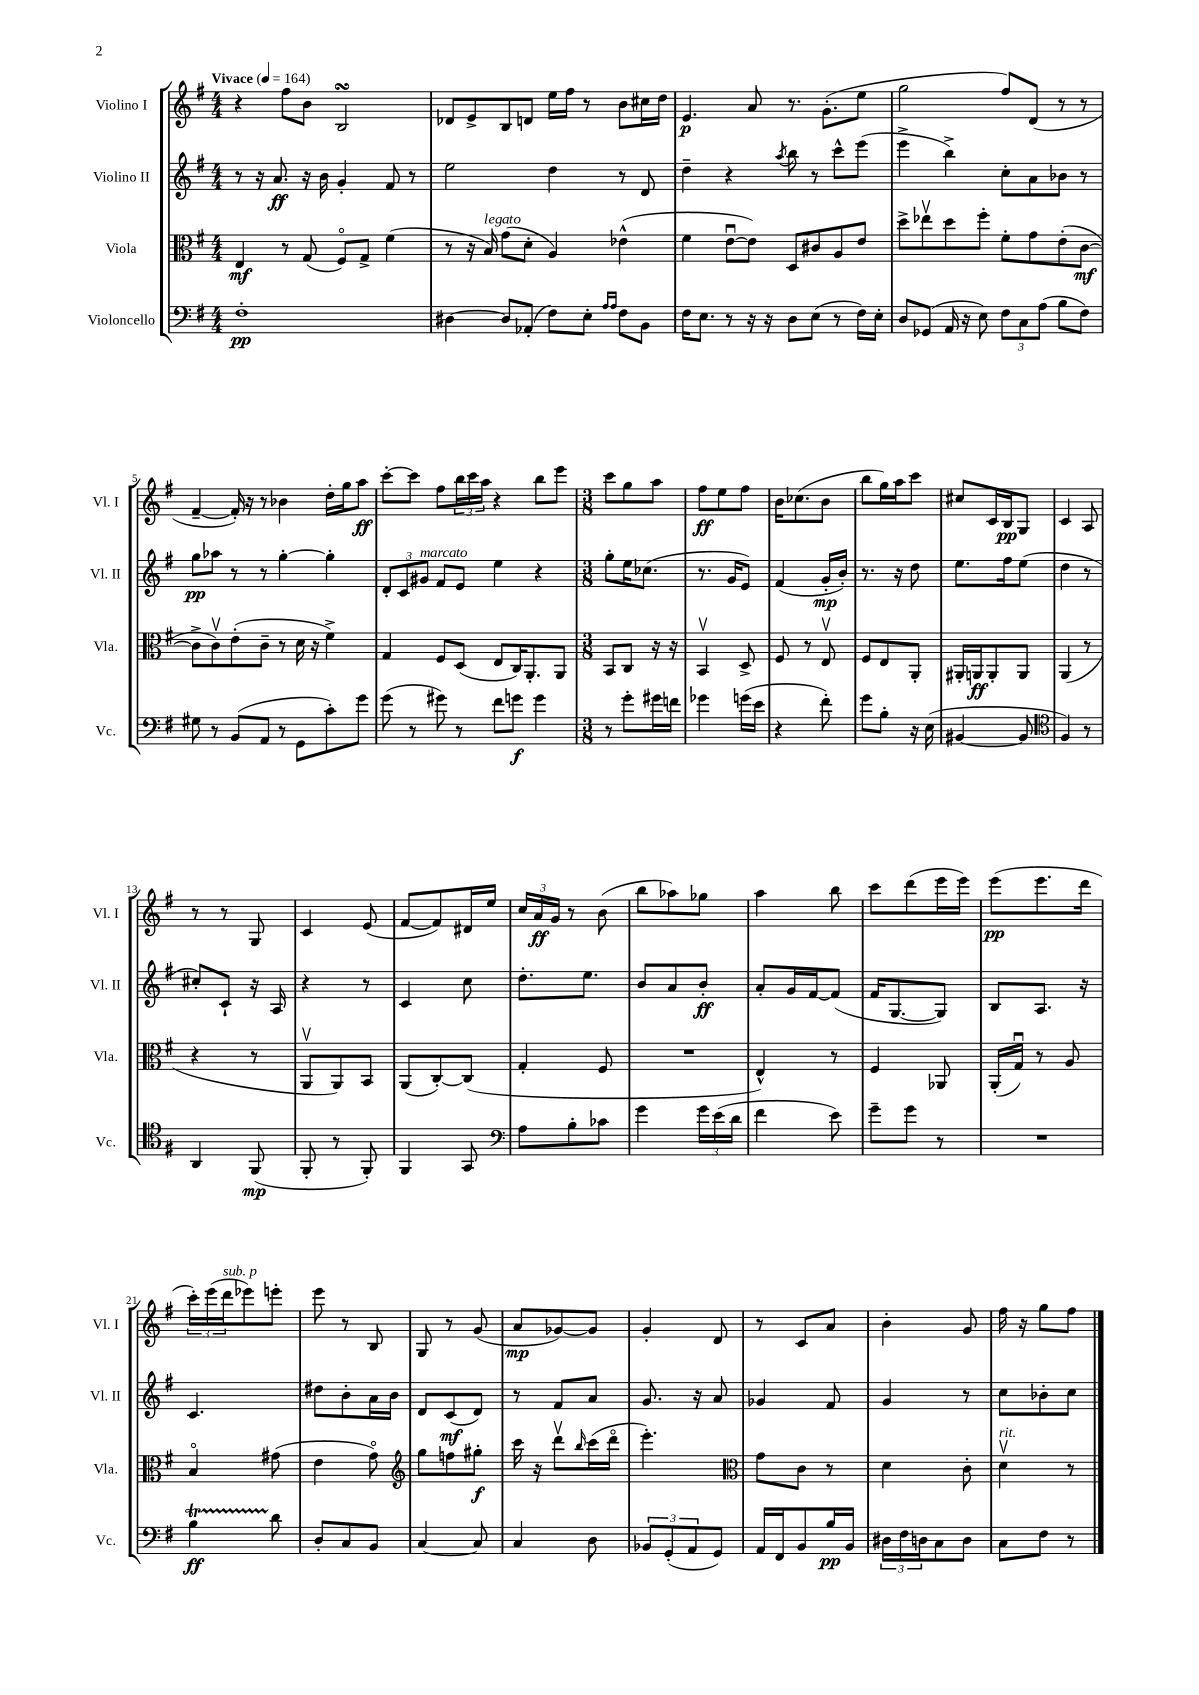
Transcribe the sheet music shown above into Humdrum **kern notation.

**kern	**dynam	**kern	**dynam	**kern	**dynam	**kern	**dynam
*part4	*part4	*part3	*part3	*part2	*part2	*part1	*part1
*staff4	*staff4	*staff3	*staff3	*staff2	*staff2	*staff1	*staff1
*I"Violoncello	*	*I"Viola	*	*I"Violino II	*	*I"Violino I	*
*I'Vc.	*	*I'Vla.	*	*I'Vl. II	*	*I'Vl. I	*
*clefF4	*	*clefC3	*	*clefG2	*	*clefG2	*
*k[f#]	*	*k[f#]	*	*k[f#]	*	*k[f#]	*
*M4/4	*	*M4/4	*	*M4/4	*	*M4/4	*
*MM164	*	*MM164	*	*MM164	*	*MM164	*
=1	=1	=1	=1	=1	=1	=1	=1
!	!	!	!	!	!	!LO:TX:a:B:t=Vivace	!
1F#'	pp	4E/	mf	8r	.	4r	.
.	.	.	.	16r	.	.	.
.	.	.	.	8.a/	ff	.	.
.	.	8r	.	.	.	8ff#\L	.
.	.	(8G/	.	16r	.	8b\J	.
.	.	.	.	16b\	.	.	.
.	.	8F#/L)	.	4g'/	.	2BsSsS/	.
.	.	8G^/J	.	.	.	.	.
.	.	(4f#\	.	8f#/	.	.	.
.	.	.	.	8r	.	.	.
=2	=2	=2	=2	=2	=2	=2	=2
[4D#X\	.	8r	.	2ee\	.	8d-X/L	.
.	.	16r	.	.	.	8e^/	.
!	!	!LO:TX:a:i:t=legato	!	!	!	!	!
.	.	16B/)	.	.	.	.	.
8D#/L]	.	(8g\L	.	.	.	8B/	.
(8AA-X'/J	.	8d'\J	.	.	.	8dn/J	.
8F#\L)	.	4A/)	.	4dd\	.	16ee\LL	.
.	.	.	.	.	.	16ff#\JJ	.
8E'\J	.	.	.	.	.	8r	.
16qqA/LL	.	.	.	.	.	.	.
16qqA/JJ	.	.	.	.	.	.	.
8F#\L	.	(4e-X^^\	.	8r	.	8b\L	.
8BB\J	.	.	.	8d/	.	16cc#X\L	.
.	.	.	.	.	.	16dd\JJ	.
=3	=3	=3	=3	=3	=3	=3	=3
16F#\KL	.	4f#\	.	4dd~\	.	4.e/	p
8.E\J	.	.	.	.	.	.	.
8r	.	[8eu\L	.	4r	.	.	.
16r	.	8e\J])	.	.	.	8a/	.
16r	.	.	.	.	.	.	.
.	.	.	.	8qaa/	.	.	.
8D\L	.	8D/L	.	8bb\	.	8.r	.
(8E\J	.	8c#X/	.	8r	.	.	.
.	.	.	.	.	.	(8.g'\L	.
8r	.	8A/	.	8ccc^^\L	.	.	.
16F#\LL)	.	8e/J	.	(8eee\J	.	8ee\J	.
16E'\JJ	.	.	.	.	.	.	.
=4	=4	=4	=4	=4	=4	=4	=4
8D/L	.	8dd^\L	.	4eee^\	.	2gg\	.
(8GG-X/J	.	8ee-Xv\	.	.	.	.	.
16AA/	.	8dd\	.	4bb^\)	.	.	.
16r	.	.	.	.	.	.	.
8E\)	.	8ff#'\J	.	.	.	.	.
12F#\L	.	8f#'\L	.	8cc'\L	.	8ff#/L)	.
12C\	.	.	.	.	.	.	.
.	.	8g\	.	8a\	.	(8d/J	.
(12A\J	.	.	.	.	.	.	.
8B\L	.	(8e'\	.	8b-X\J	.	8r	.
8F#\J)	.	[8c\J	mf	8r	.	8r	.
!!LO:LB:g=z
=5	=5	=5	=5	=5	=5	=5	=5
8G#X\	.	8c^\L]	.	8gg\L	pp	[4f#~/	.
8r	.	8cv\)	.	8aa-X\J	.	.	.
(8BB/L	.	(8e'\	.	8r	.	16f#'/])	.
.	.	.	.	.	.	16r	.
8AA/J	.	8c~\J	.	8r	.	8r	.
8r	.	8r	.	[4gg'\	.	4b-X\	.
8GG\L	.	16d\	.	.	.	.	.
.	.	16r	.	.	.	.	.
8c'\)	.	4f#^\)	.	4gg'\]	.	16dd'\LL	.
.	.	.	.	.	.	16gg\J	.
8g\J	.	.	.	.	.	8aa\J	ff
=6	=6	=6	=6	=6	=6	=6	=6
(8g\	.	4G/	.	12d'/L	.	[8ccc'\L	.
.	.	.	.	12c/	.	.	.
8r	.	.	.	.	.	8ccc\J]	.
!	!	!	!	!LO:TX:a:i:t=marcato	!	!	!
.	.	.	.	12g#X/J	.	.	.
8g#X\)	.	8F#/L	.	8f#/L	.	8ff#\L	.
8r	.	(8D/J	.	8e/J	.	24bb\L	.
.	.	.	.	.	.	24ccc\	.
.	.	.	.	.	.	24aa\JJ	.
8f#\L	.	8E/L	.	4ee\	.	4r	.
8gn\J	f	16C/K)	.	.	.	.	.
.	.	8.AA'/	.	.	.	.	.
4g\	.	.	.	4r	.	8bb\L	.
.	.	8AA/J	.	.	.	8eee\J	.
=7	=7	=7	=7	=7	=7	=7	=7
*M3/8	*	*M3/8	*	*M3/8	*	*M3/8	*
8r	.	8BB/L	.	8gg'\L	.	8ccc\L	.
8g'\L	.	8C/J	.	16ee\K	.	8gg\	.
.	.	.	.	(8.cc-X\J	.	.	.
16g#X\L	.	16r	.	.	.	8aa\J	.
16fn\JJ	.	16r	.	.	.	.	.
=8	=8	=8	=8	=8	=8	=8	=8
4g-X\	.	4BBv/	.	8.r	.	8ff#\L	ff
.	.	.	.	.	.	8ee\	.
.	.	.	.	16g/KL	.	.	.
(16gn\LL	.	8D^/	.	8e/J)	.	8ff#\J	.
16e\JJ	.	.	.	.	.	.	.
=9	=9	=9	=9	=9	=9	=9	=9
4r	.	8F#/	.	(4f#/	.	16b\KL	.
.	.	.	.	.	.	(8.cc-X\	.
.	.	8r	.	.	.	.	.
8f#'\)	.	8Ev/	.	16g'/LL	mp	8b\J	.
.	.	.	.	16b'/JJ)	.	.	.
=10	=10	=10	=10	=10	=10	=10	=10
8g\L	.	8F#/L	.	8.r	.	8bb\L	.
8B'\J	.	8E/	.	.	.	16gg\L)	.
.	.	.	.	16r	.	16aa\J	.
16r	.	8AA'/J	.	8dd\	.	8ccc\J	.
(16E\	.	.	.	.	.	.	.
=11	=11	=11	=11	=11	=11	=11	=11
[4BB#X/	.	16AA#X'/LL	.	8.ee\L	.	8cc#X/L	.
.	.	16AAn/J	ff	.	.	.	.
.	.	8AA'/	.	.	.	16c/L	.
.	.	.	.	16ff#\k	.	16B/J	pp
8BB#/]	.	8AA/J	.	(8ee\J	.	8G/J	.
=12	=12	=12	=12	=12	=12	=12	=12
*clefC4	*	*	*	*	*	*	*
4F#/)	.	(4AA/	.	4dd\	.	4c/	.
8r	.	8r	.	8r	.	8A/	.
!!LO:LB:g=z
=13	=13	=13	=13	=13	=13	=13	=13
4AA/	.	4r	.	8cc#X'/L)	.	8r	.
.	.	.	.	8c`/J	.	8r	.
(8FF#/	mp	8r	.	16r	.	8G/	.
.	.	.	.	16A/	.	.	.
=14	=14	=14	=14	=14	=14	=14	=14
8FF#'/	.	8AAv/L	.	4r	.	4c/	.
8r	.	8AA/)	.	.	.	.	.
8FF#'/)	.	8BB/J	.	8r	.	(8e/	.
=15	=15	=15	=15	=15	=15	=15	=15
4FF#/	.	(8AA/L	.	4c/	.	[8f#/L	.
.	.	[8C'/)	.	.	.	8f#/])	.
8GG/	.	(8C/J]	.	8cc\	.	16d#X/L	.
.	.	.	.	.	.	16ee/JJ	.
=16	=16	=16	=16	=16	=16	=16	=16
*clefF4	*	*	*	*	*	*	*
8A\L	.	4G'/	.	8.dd'\L	.	24cc/LL	.
.	.	.	.	.	.	24a/	ff
.	.	.	.	.	.	24g/JJ	.
8B'\	.	.	.	.	.	8r	.
.	.	.	.	8.ee\J	.	.	.
8c-X\J	.	8F#/	.	.	.	(8b\	.
=17	=17	=17	=17	=17	=17	=17	=17
4g\	.	4.r	.	8b/L	.	8bb\L	.
.	.	.	.	8a/	.	8aa-X\)	.
24g\LL	.	.	.	8b'/J	ff	8gg-X\J	.
(24e\	.	.	.	.	.	.	.
24d\JJ	.	.	.	.	.	.	.
=18	=18	=18	=18	=18	=18	=18	=18
4f#\	.	4E^^/)	.	8a'/L	.	4aa\	.
.	.	.	.	16g/L	.	.	.
.	.	.	.	[16f#/J	.	.	.
8e\)	.	8r	.	(8f#/J]	.	8bb\	.
=19	=19	=19	=19	=19	=19	=19	=19
8g~\L	.	4F#/	.	16f#/KL	.	8ccc\L	.
.	.	.	.	[8.G/	.	.	.
8g\J	.	.	.	.	.	(8ddd\	.
8r	.	8AA-X/	.	8G/J])	.	16eee\L	.
.	.	.	.	.	.	16eee\JJ)	.
=20	=20	=20	=20	=20	=20	=20	=20
4.r	.	(16AA'/LL	.	8B/L	.	(8eee\L	pp
.	.	16Gu/JJ)	.	.	.	.	.
.	.	8r	.	8.A/J	.	8.eee\	.
.	.	8A/	.	.	.	.	.
.	.	.	.	16r	.	16ddd\Jk	.
!!LO:LB:g=z
=21	=21	=21	=21	=21	=21	=21	=21
4Bt\	ff	4B/	.	4.c/	.	24ccc'\LL)	.
.	.	.	.	.	.	(24eee\	.
!	!	!	!	!	!	!LO:TX:a:i:t=sub. p	!
.	.	.	.	.	.	24ddd\J	.
.	.	.	.	.	.	8eee-X\)	.
8d\	.	(8g#X\	.	.	.	8eeen'\J	.
=22	=22	=22	=22	=22	=22	=22	=22
8D'/L	.	4e\	.	8dd#X\L	.	8eee\	.
8C/	.	.	.	8b'\	.	8r	.
8BB/J	.	8g\)	.	16a\L	.	8B/	.
.	.	.	.	16b\JJ	.	.	.
=23	=23	=23	=23	=23	=23	=23	=23
*	*	*clefG2	*	*	*	*	*
[4C/	.	8gg\L	.	8d/L	.	8G/	.
.	.	8ffn\	.	(8c/	mf	8r	.
8C/]	.	8gg#X'\J	f	8d/J)	.	(8g/	.
=24	=24	=24	=24	=24	=24	=24	=24
4C/	.	16ccc\	.	8r	.	8a/L	mp
.	.	16r	.	.	.	.	.
.	.	8dddv\L	.	8f#/L	.	[8g-X/)	.
.	.	16qqbb/	.	.	.	.	.
8D\	.	(16ccc\L	.	8a/J	.	8g-/J]	.
.	.	16ddd\JJ	.	.	.	.	.
=25	=25	=25	=25	=25	=25	=25	=25
12BB-X/L	.	4.eee'\)	.	8.g/	.	4g'/	.
(12GG'/	.	.	.	.	.	.	.
12AA/	.	.	.	.	.	.	.
.	.	.	.	16r	.	.	.
8GG/J)	.	.	.	8a/	.	8d/	.
=26	=26	=26	=26	=26	=26	=26	=26
*	*	*clefC3	*	*	*	*	*
16AA/LL	.	8g\L	.	4g-X/	.	8r	.
16FF#/J	.	.	.	.	.	.	.
8BB/	.	8c\J	.	.	.	8c/L	.
16B/L	pp	8r	.	8f#/	.	8a/J	.
16BB/JJ	.	.	.	.	.	.	.
=27	=27	=27	=27	=27	=27	=27	=27
24D#X\LL	.	4d\	.	4g/	.	4b'\	.
24F#\	.	.	.	.	.	.	.
24Dn\J	.	.	.	.	.	.	.
8C\	.	.	.	.	.	.	.
8D\J	.	8c'\	.	8r	.	8g/	.
=28	=28	=28	=28	=28	=28	=28	=28
!	!	!LO:TX:a:i:t=rit.	!	!	!	!	!
8C\L	.	4dv\	.	8cc\L	.	16ff#\	.
.	.	.	.	.	.	16r	.
8F#\J	.	.	.	8b-X'\	.	8gg\L	.
8r	.	8r	.	8cc\J	.	8ff#\J	.
==	==	==	==	==	==	==	==
*-	*-	*-	*-	*-	*-	*-	*-
